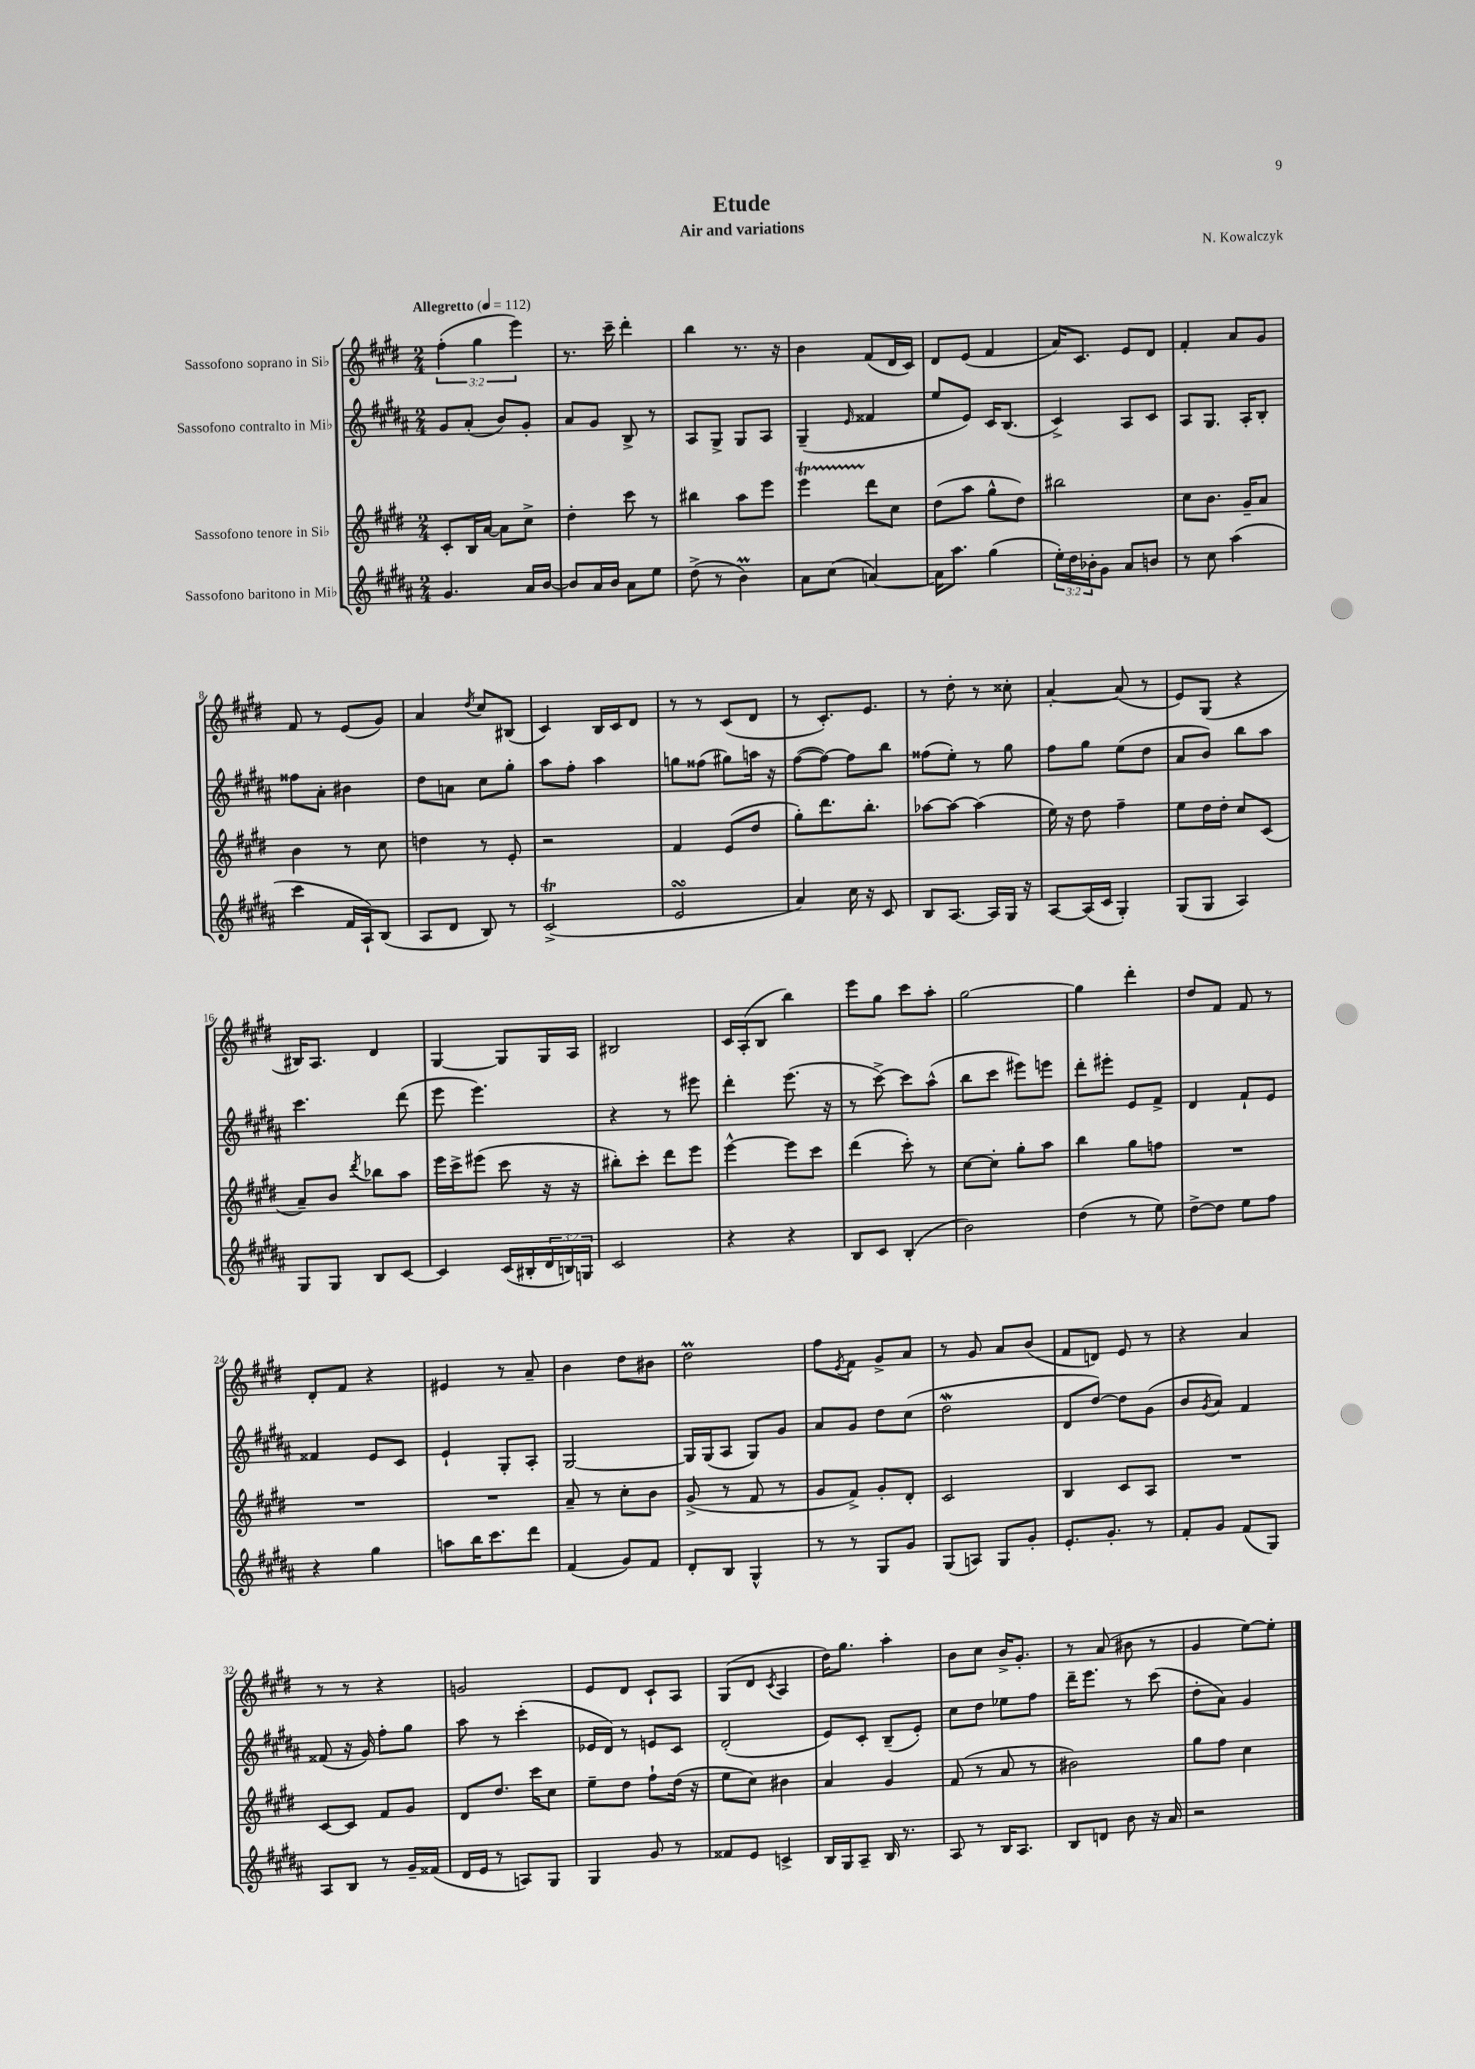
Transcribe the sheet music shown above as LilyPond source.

\header { title = "Etude" composer = "N. Kowalczyk" subtitle = "Air and variations" }
<<
\new StaffGroup <<
\new Staff = "s0" \with { instrumentName = "Sassofono soprano in Sib" } {
    \clef treble \key e \major \numericTimeSignature \time 2/4 \override Staff.TupletNumber.text = #tuplet-number::calc-fraction-text \tempo "Allegretto" 4 = 112
    \tuplet 3/2 { fis''4-.( gis''4 e'''4) } |
    r8. cis'''16-- dis'''4-. |
    b''4 r8. r16 |
    b'4 fis'8( dis'16 cis'16) |
    dis'8 e'8( fis'4 |
    a'16) cis'8. e'8 dis'8 |
    fis'4-. a'8 gis'8 |
    fis'8 r8 e'8( gis'8) |
    a'4 \acciaccatura { dis''8 } cis''8 bis8( |
    cis'4) b16 cis'16 dis'8 |
    r8 r8 cis'8( dis'8 |
    r8 cis'8.-.) e'8. |
    r8 dis''8-. r8 cisis''8-. |
    a'4~-. a'8( r8 |
    e'8) gis8( r4 |
    bis16) a8. dis'4 |
    gis4~ gis8 gis16 a16 |
    bis2 |
    cis'16 a16-.( b8 b''4) |
    e'''8 gis''8 cis'''8 a''8-. |
    gis''2~ |
    gis''4 dis'''4-. |
    dis''8 fis'8 fis'8 r8 |
    dis'8-. fis'8 r4 |
    eis'4 r8 a'8-- |
    b'4 dis''8 bis'8 |
    dis''2\prall |
    fis''8 \acciaccatura { e'8 } fis'8 gis'8-> a'8 |
    r8 gis'8 a'8 b'8( |
    fis'8 d'8) e'8 r8 |
    r4 a'4 |
    r8 r8 r4 |
    g'2 |
    e'8 dis'8 cis'8-! a8 |
    gis8( dis'8 \acciaccatura { cis'8 } a4 |
    dis''16) gis''8. a''4-. |
    b'8 cis''8 b'16-> gis'8.-. |
    r8 a'8( bis'8 r8 |
    gis'4 e''8~) e''8-. \bar "|." |
}
\new Staff = "s1" \with { instrumentName = "Sassofono contralto in Mib" } {
    \clef treble \key b \major \numericTimeSignature \time 2/4
    gis'8 ais'8-.( b'8) gis'8-. |
    ais'8 gis'8 b8-> r8 |
    ais8 gis8-> gis8 ais8 |
    gis4--( \grace { e'16 } fisis'4 |
    e''8 e'8) cis'16 b8.( |
    cis'4->) ais8 cis'8 |
    ais8 gis8. ais16-. b8-. |
    fisis''8 ais'8-. bis'4 |
    dis''8 a'8 cis''8 gis''8-. |
    ais''8 fis''8-. ais''4 |
    g''8 fisis''8( gis''8) a''16 r16 |
    fis''8~( fis''8~) fis''8 b''8 |
    fisis''8( e''8-.) r8 gis''8 |
    fis''8 gis''8 e''8( dis''8 |
    ais'8 b'8) b''8 ais''8 |
    cis'''4. dis'''8( |
    e'''8 e'''4.) |
    r4 r8 eis'''8 |
    dis'''4-. e'''8.( r16 |
    r8 cis'''8~->) cis'''8 ais''8-^( |
    b''8 cis'''8 eis'''8) e'''8 |
    dis'''8-. eis'''8-. e'8 fis'8-> |
    dis'4 fis'8-! e'8 |
    fisis'4 e'8 cis'8 |
    e'4-! gis8-. ais8-. |
    gis2~ |
    gis16 gis16( ais8 gis8) gis'8 |
    ais'8 gis'8 dis''8 cis''8( |
    dis''2\mordent |
    dis'8 dis''8~) dis''8 gis'8( |
    b'8 \acciaccatura { gis'8 } ais'8) fis'4 |
    fisis'8( r16 gis'16) fis''8-. gis''8 |
    ais''8 r8 cis'''4-.( |
    ees'16 dis'16) r8 e'8 cis'8 |
    dis'2-.( |
    e'8) cis'8-. b8--( e'8-.) |
    cis''8 dis''8 ees''8 fis''8 |
    dis'''16-- e'''8. r8 cis'''8( |
    dis''8-. ais'8) gis'4 \bar "|." |
}
\new Staff = "s2" \with { instrumentName = "Sassofono tenore in Sib" } {
    \clef treble \key e \major \numericTimeSignature \time 2/4
    cis'8-. b16 a'16~ a'8 cis''8-> |
    dis''4-. cis'''8 r8 |
    bis''4 a''8 e'''8 |
    e'''4\startTrillSpan dis'''8\stopTrillSpan cis''8 |
    dis''8( a''8 gis''8-^ dis''8) |
    bis''2 |
    cis''8 b'8. gis'16-- a'8 |
    b'4 r8 cis''8 |
    d''4 r8 e'8-. |
    r2 |
    fis'4 e'8( dis''8 |
    gis''8-.) dis'''8. b''8.-. |
    aes''8~ aes''8~ aes''4( |
    e''16) r16 dis''8 fis''4-- |
    e''8 dis''16 dis''16-. cis''8 cis'8( |
    a'8--) b'8 \acciaccatura { dis'''8 } bes''8 a''8 |
    e'''16 cis'''16-> eis'''8( cis'''8 r16 r16 |
    bis''8-.) cis'''8-. dis'''8 e'''8 |
    e'''4~-^ e'''8 cis'''8 |
    dis'''4( cis'''8-.) r8 |
    cis''8~ cis''8-. gis''8-. a''8 |
    b''4 gis''8 f''8 |
    R2 |
    R2 |
    R2 |
    a'8-- r8 cis''8-. b'8 |
    gis'8->( r8 fis'8 r8 |
    gis'8 fis'8->) gis'8-. dis'8-. |
    cis'2 |
    b4 cis'8 a8 |
    R2 |
    cis'8~ cis'8 fis'8 gis'8 |
    dis'8 dis''8. cis'''16 cis''8 |
    e''8-- dis''8 fis''8-! dis''16( r16 |
    e''8 cis''8) bis'4 |
    a'4 gis'4 |
    fis'8( r8 a'8 r8 |
    bis'2) |
    gis''8 fis''8 cis''4 \bar "|." |
}
\new Staff = "s3" \with { instrumentName = "Sassofono baritono in Mib" } {
    \clef treble \key b \major \numericTimeSignature \time 2/4 \override Staff.TupletNumber.text = #tuplet-number::calc-fraction-text
    gis'4. ais'16 b'16~ |
    b'8 ais'16 b'16 ais'8 e''8 |
    dis''8->( r8 b'4\prall) |
    ais'8 cis''8( a'4~) |
    a'16 ais''8. gis''4( |
    \tuplet 3/2 { e''16-.) dis''16 bes'16-. } gis'8 ais'8 b'8 |
    r8 cis''8 ais''4( |
    cis'''4 fis'16 ais16-!) b8( |
    ais8 dis'8 b8) r8 |
    cis'2->\trill( |
    e'2\turn |
    ais'4) cis''16 r16 cis'8 |
    b8 ais8.~ ais16 gis16 r16 |
    ais8~ ais16( cis'16 gis4-.) |
    gis8( gis8 ais4) |
    gis8 gis8 b8 cis'8~ |
    cis'4 cis'16( bis16-. \tuplet 3/2 { dis'16 b16) g16 } |
    cis'2 |
    r4 r4 |
    b8 cis'8 b4-.( |
    b'2) |
    dis''4( r8 e''8) |
    dis''8~-> dis''8 e''8 fis''8 |
    r4 gis''4 |
    a''8 b''16 cis'''8. dis'''8 |
    fis'4( gis'8) fis'8 |
    dis'8-. b8 gis4-^ |
    r8 r8 gis8 gis'8 |
    gis8( a8) gis8 gis'8-. |
    e'8.-. gis'8.-. r8 |
    fis'8-. gis'8 fis'8( gis8) |
    ais8 b8 r8 gis'16-- fisis'16( |
    dis'16 e'16 r8 a8) gis8 |
    gis4 gis'8 r8 |
    fisis'8 e'8 c'4-> |
    b16 gis16 ais8-- b16 r8. |
    ais8 r8 b16 ais8. |
    b8 d'8 b'8 r16 ais'16 |
    r2 \bar "|." |
}
>>
>>
